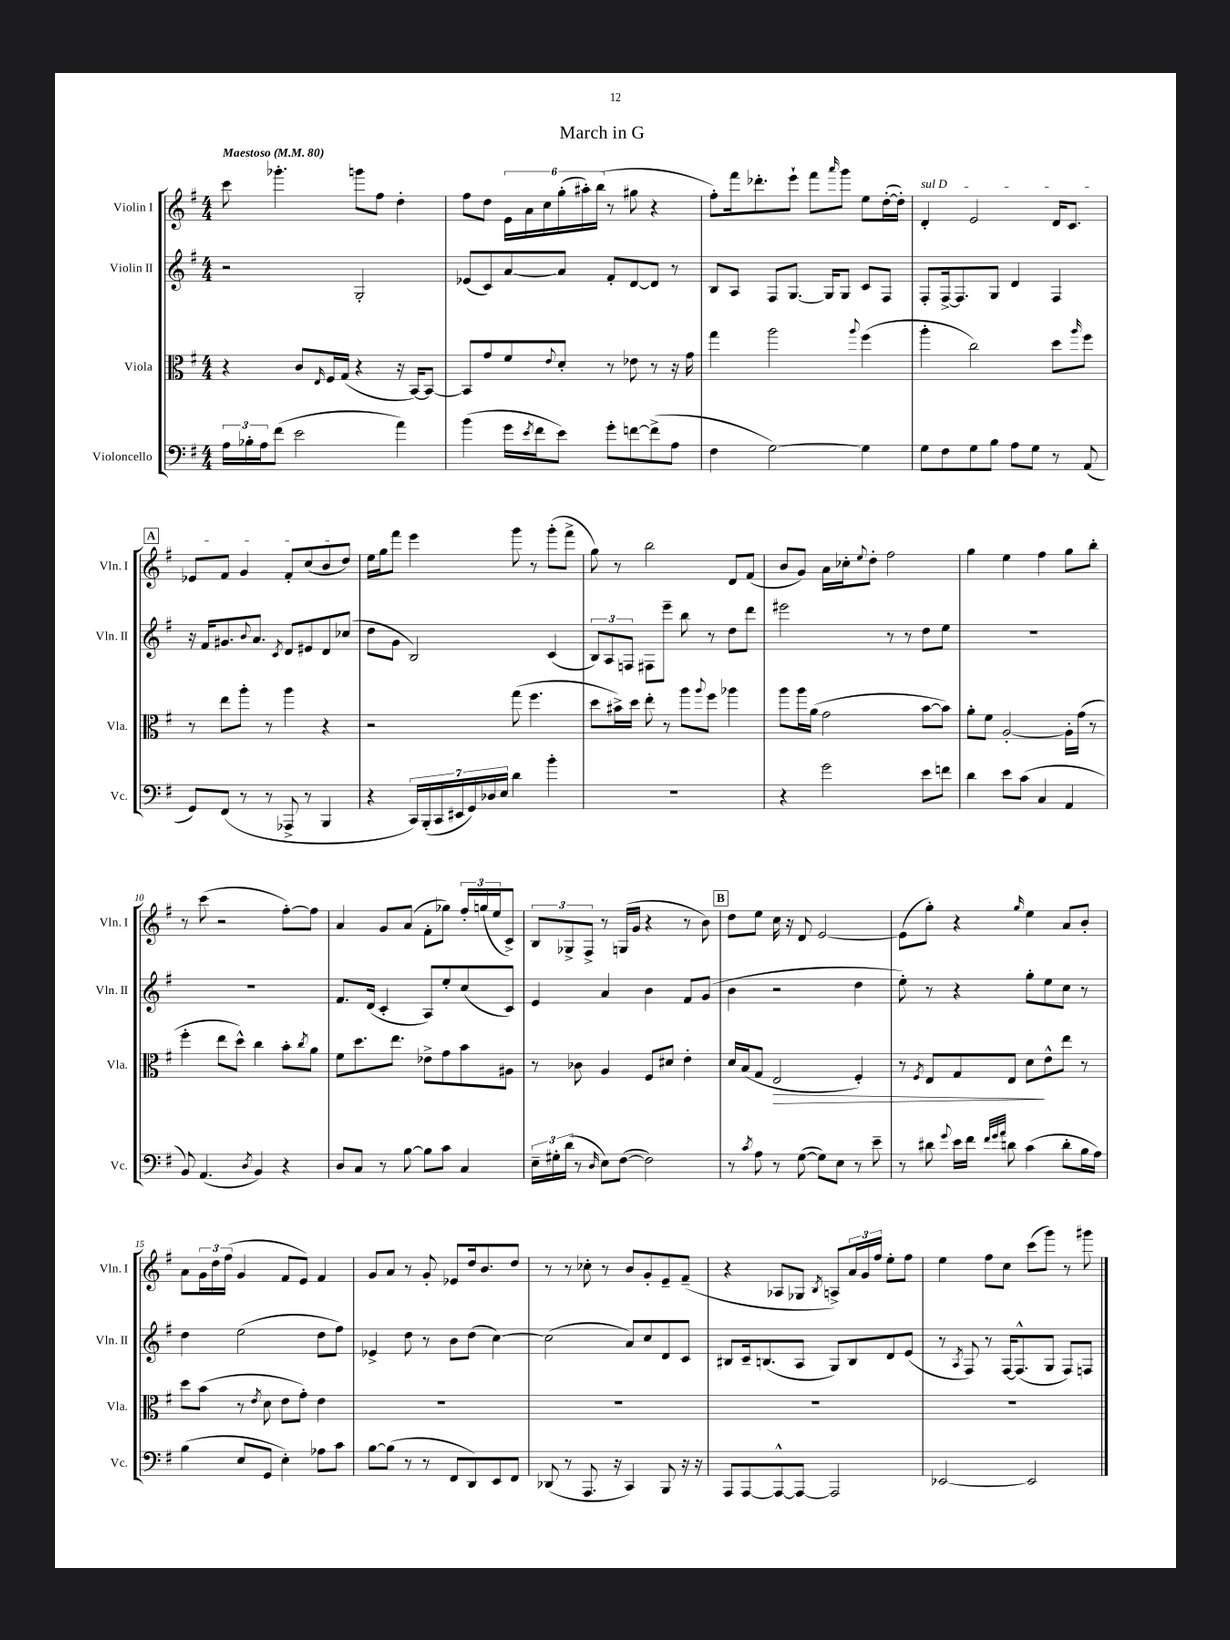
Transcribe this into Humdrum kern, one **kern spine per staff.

**kern	**kern	**kern	**kern
*staff4	*staff3	*staff2	*staff1
*clefF4	*clefC3	*clefG2	*clefG2
*k[f#]	*k[f#]	*k[f#]	*k[f#]
*M4/4	*M4/4	*M4/4	*M4/4
*MM80	*MM80	*MM80	*MM80
24A	4r	2r	8ccc
24B-'	.	.	.
24A	.	.	.
(8f#	.	.	4.ggg-'
2e	8c	.	.
.	16qqE	.	.
.	16F#	.	.
.	(16G	.	.
.	4r	2G'	8ggg
.	.	.	8ff#
4a)	16r	.	4dd'
.	[16BB)	.	.
.	8BB_	.	.
=	=	=	=
(4b	8BB]	(8e-	8ff#
.	8g	8c)	8dd
16g	8f#	[8a	24e
.	.	.	24a
8qe	.	.	.
16f#	.	.	.
.	.	.	24cc
.	8qqe	.	.
8e)	8d'	8a]	(24gg'
.	.	.	24aa#')
.	.	.	(24bb
8g'	8r	8f#'	8r
[8f	8e-	[8d	8gg#
(8f^]	8r	8d]	4r
8A	16r	8r	.
.	16g	.	.
=	=	=	=
4F#	4gg	8B	8ff#')
.	.	8A	16fff#
.	.	.	8.ddd-'
[2G)	2aa	8F#	.
.	.	[8.G	8eee`
.	.	.	8fff#
.	.	16G]	.
.	.	.	16qqaaa
.	.	8G	8ggg
.	8qqaa	.	.
4G]	(4ff#	8c	8ee
.	.	8F#	([16dd'
.	.	.	16dd'])
=	=	=	=
8G	4aa'	8F#'	4d'
8F#	.	[16F#^	.
.	.	8.F#]	.
8G	2cc)	.	2e
8B	.	8G	.
8A	.	4d	.
8G	.	.	.
8r	8dd	4F#	16d
.	.	.	8.c
.	16qqaa	.	.
(8AA	8ff#	.	.
=	=	=	=
8GG)	8r	16r	8e-
.	.	16f#	.
(8FF#	8ee	8.g#	8f#
8r	8aa'	.	4g
.	.	8qqb	.
.	.	8.a	.
8r	8r	.	.
.	.	8qc	.
8AAA-^	4aa	8d	8f#'
8r	.	8e#	(8cc
4BBB	4r	8d	8b
.	.	(8cc-	8dd)
=	=	=	=
4r	2r	8dd	16ee
.	.	.	16gg
.	.	8g	8fff#
28CC)	.	2B)	4eee
(28BBB'	.	.	.
28CC	.	.	.
28EE#	.	.	.
28GG)	.	.	.
28D-	.	.	.
28E	.	.	.
4d	(8gg	.	8ggg
.	4.ff#	.	8r
4b'	.	(4c	(8ggg'
.	.	.	8fff#^
=	=	=	=
1r	8dd	12B)	8gg)
.	.	12A	.
.	16b#^)	.	8r
.	.	12F	.
.	16dd	.	.
.	8ee'	8F#	2bb
.	8r	8eee~	.
.	8aa	8bb	.
.	8qqaa	.	.
.	8ff#	8r	.
.	4aa-	8dd	8d
.	.	8ddd	(8f#
=	=	=	=
4r	8aa	2eee#	8b
.	16aa	.	8g)
.	(16a	.	.
2g	2g	.	16a
.	.	.	16cc-'
.	.	.	8qqee
.	.	.	8dd'
.	.	8r	2ff#
.	.	8r	.
8e	[8b	8dd	.
8f	8b])	8ee	.
=	=	=	=
4d	8a'	1r	4gg
.	8f#	.	.
8e	[2A'	.	4ee
(8c	.	.	.
4C	.	.	4ff#
4AA	16A']	.	8gg
.	(16g	.	.
.	8r	.	8bb'
=	=	=	=
8BB)	4ff#'	1r	8r
(4.AA	.	.	(8ccc
.	8ee	.	2r
.	8dd^^)	.	.
8qD	.	.	.
4BB)	4cc	.	.
4r	8b'	.	[8ff#')
.	8qcc	.	.
.	8a	.	8ff#]
=	=	=	=
8D	8f#	8.f#	4a
8C	8.dd	.	.
.	.	(16d	.
8r	.	4c'	8g
.	8.ee	.	.
[8B	.	.	(8a
8B]	8e-^	8A)	8f#'
8c	8g	8ee'	8gg-)
4C	8b	(8cc	24ff#'
.	.	.	(24gg
.	.	.	24ee
.	8A#	8c)	8c^)
=	=	=	=
24E~	8r	4e	12B
24G#'	.	.	.
(24d	.	.	12G-^
8r	8c-	.	.
.	.	.	12F#^
16qqD	.	.	.
8E)	4A	4a	8r
([8F#	.	.	(16G
.	.	.	16g
2F#])	8F#	4b	4r
.	8d#	.	.
.	4e'	8f#	8r
.	.	(8g	8b)
=	=	=	=
8r	16d	4b	8dd
.	(16B	.	.
8qc	.	.	.
8A	8G	.	8ee
8r	2E	2r	16cc
.	.	.	16r
([8G	.	.	8d
8G])	.	.	[2e
8E	.	.	.
8r	4F#')	4dd	.
8e~	.	.	.
=	=	=	=
8r	8r	8ee')	(8e]
.	8qF#	.	.
8d#	8E	8r	8gg')
8qqg	.	.	.
16e	8G	4r	4r
16f#	.	.	.
32qqf#	.	.	.
32qqg	.	.	.
32qqa	.	.	.
8d	8E	.	.
.	.	.	16qqgg
(4c	8d	8gg'	4ee
.	8e^^	8ee	.
8d'	8ee	8cc	8a
16B	8r	8r	8b'
16A)	.	.	.
=	=	=	=
(4B	8dd	4dd	8a
.	(8b	.	24g
.	.	.	24dd
.	.	.	(24ff#
8E	8r	(2ee	4g
.	8qe	.	.
8GG	8d	.	.
4E')	8e	.	8f#
.	8g')	.	8e)
8A-	4e	8dd	4f#
8c	.	8ff#)	.
=	=	=	=
[8B	1r	4e-^	8g
(8B]	.	.	8a
8r	.	8dd	8r
8r	.	8r	8g'
8FF#	.	8b	8e-
8DD)	.	(8dd	16dd
.	.	.	8.b
8EE	.	[4cc)	.
8FF#	.	.	8dd
=	=	=	=
(8DD-	1r	(2cc]	8r
8r	.	.	8r
8.AAA	.	.	8cc-'
.	.	.	8r
16r	.	.	.
4CC)	.	8a)	8b
.	.	8cc	8g'
8BBB	.	8d	8e~
16r	.	8c	(8f#~
16r	.	.	.
=	=	=	=
8AAA	1r	8B#	4r
[8AAA	.	16c~	.
.	.	(8.B	.
8AAA^^_	.	.	8A-
8AAA_	.	8A	8G-
.	.	.	8qB
2AAA]	.	8G)	8A^)
.	.	8B	24a
.	.	.	24g
.	.	.	24ff#
.	.	8d	8ee'
.	.	(8e	8ff#
=	=	=	=
[2EE-	1r	8r	4ee
.	.	8qA	.
.	.	8F#)	.
.	.	8r	8ff#
.	.	[16F#	8cc
.	.	(8.F#^^]	.
2EE-]	.	.	(8ccc
.	.	8G	8ggg)
.	.	8F#)	8r
.	.	8F	8ggg#
==	==	==	==
*-	*-	*-	*-
